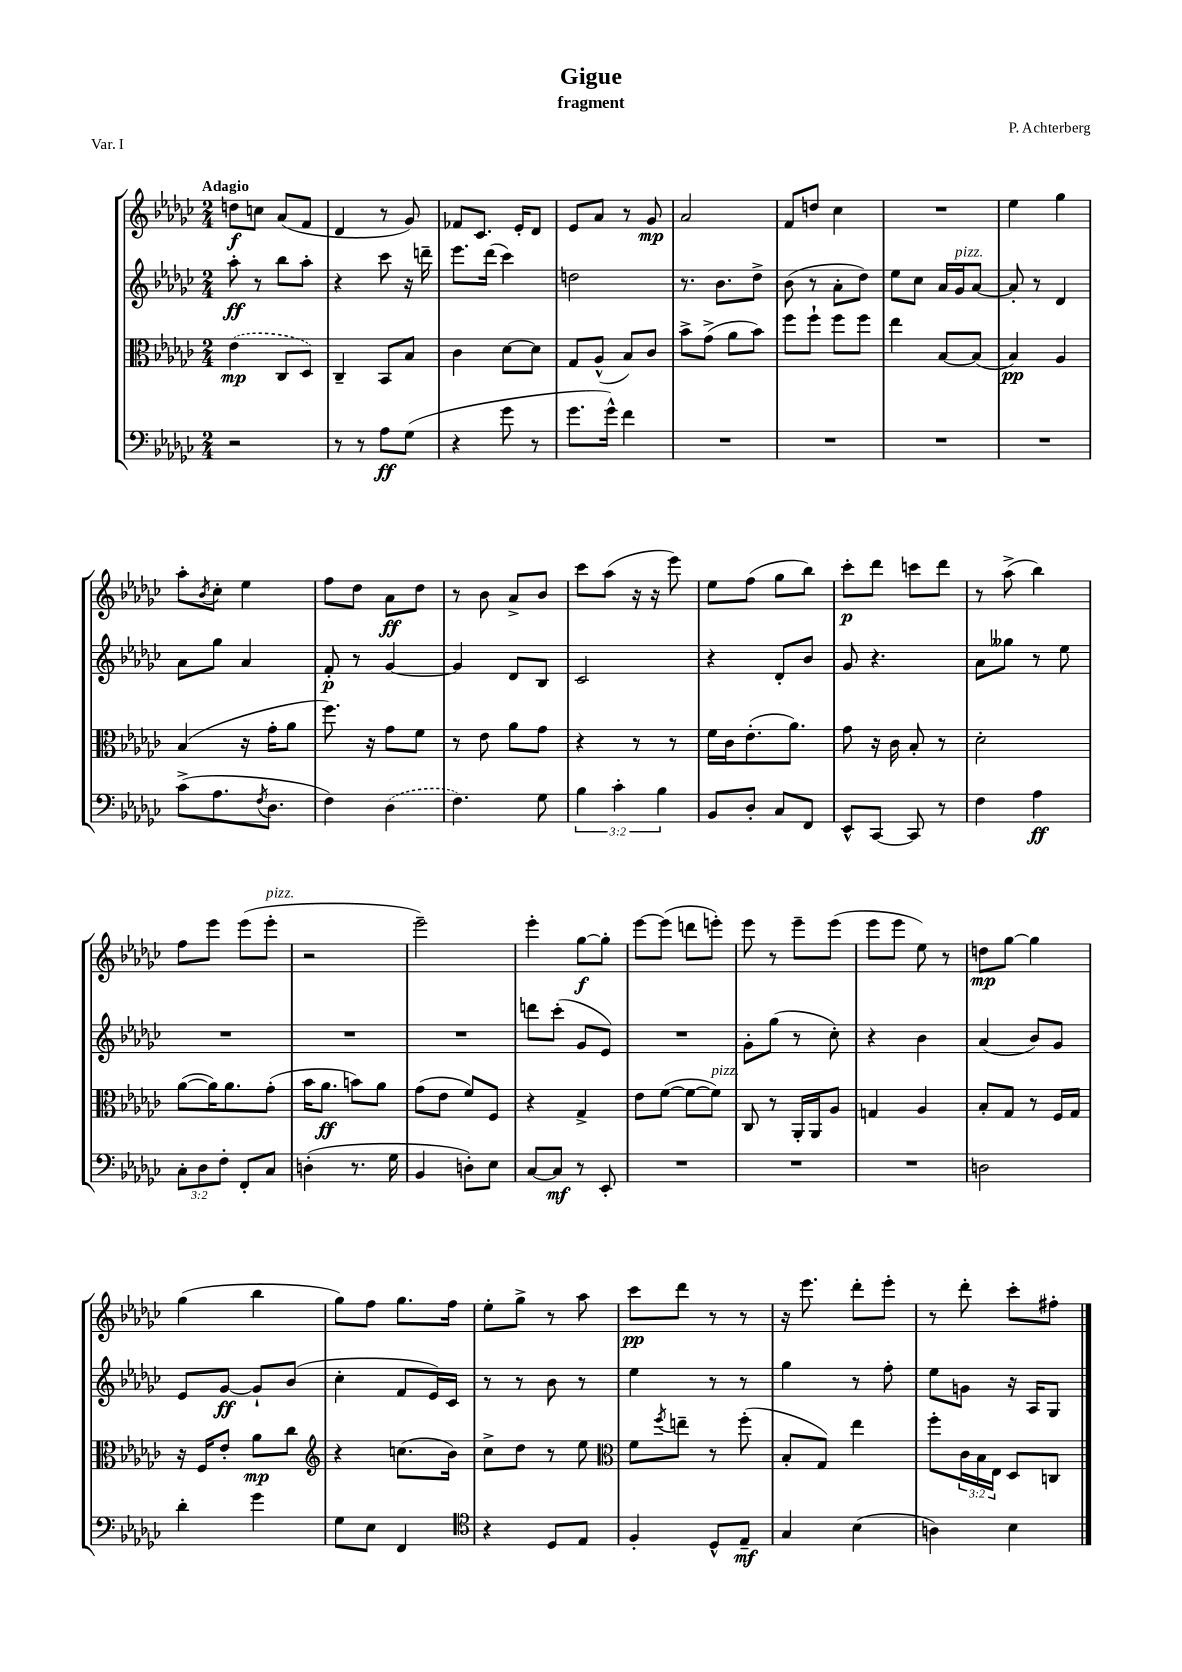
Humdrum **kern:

**kern	**dynam	**kern	**dynam	**kern	**dynam	**kern	**dynam
*part4	*part4	*part3	*part3	*part2	*part2	*part1	*part1
*staff4	*staff4	*staff3	*staff3	*staff2	*staff2	*staff1	*staff1
*clefF4	*	*clefC3	*	*clefG2	*	*clefG2	*
*k[b-e-a-d-g-c-]	*	*k[b-e-a-d-g-c-]	*	*k[b-e-a-d-g-c-]	*	*k[b-e-a-d-g-c-]	*
*M2/4	*	*M2/4	*	*M2/4	*	*M2/4	*
=1	=1	=1	=1	=1	=1	=1	=1
!	!	!	!	!	!	!LO:TX:a:B:t=Adagio	!
2r	.	(4e-\	mp	8aa-'\	ff	8ddn\L	f
.	.	.	.	8r	.	8ccn\J	.
.	.	8C-/L	.	8bb-\L	.	(8a-/L	.
.	.	8D-/J)	.	8aa-'\J	.	8f/J	.
=2	=2	=2	=2	=2	=2	=2	=2
8r	.	4C-~/	.	4r	.	4d-/	.
8r	.	.	.	.	.	.	.
8A-\L	ff	8BB-/L	.	8ccc-\	.	8r	.
(8G-\J	.	8B-/J	.	16r	.	8g-/)	.
.	.	.	.	16dddn~\	.	.	.
=3	=3	=3	=3	=3	=3	=3	=3
4r	.	4c-\	.	8.eee-\L	.	8f-X/L	.
.	.	.	.	.	.	8.c-/J	.
.	.	.	.	(16ddd-\Jk	.	.	.
8g-\	.	[8d-\L	.	4ccc-\)	.	.	.
.	.	.	.	.	.	16e-'/KL	.
8r	.	8d-\J]	.	.	.	8d-/J	.
=4	=4	=4	=4	=4	=4	=4	=4
8.g-\L	.	8G-/L	.	2ddn\	.	8e-/L	.
.	.	(8A-^^/J	.	.	.	8a-/J	.
16g-^^\Jk)	.	.	.	.	.	.	.
4f\	.	8B-/L)	.	.	.	8r	.
.	.	8c-/J	.	.	.	8g-/	mp
=5	=5	=5	=5	=5	=5	=5	=5
2r	.	8b-^\L	.	8.r	.	2a-/	.
.	.	(8g-^\J	.	.	.	.	.
.	.	.	.	8.b-\L	.	.	.
.	.	8a-\L	.	.	.	.	.
.	.	8b-\J)	.	8dd-^\J	.	.	.
=6	=6	=6	=6	=6	=6	=6	=6
2r	.	8ff\L	.	(8b-\	.	8f/L	.
.	.	8ff`\J	.	8r	.	8ddn/J	.
.	.	8ff\L	.	8a-'\L	.	4cc-\	.
.	.	8ff\J	.	8dd-\J)	.	.	.
=7	=7	=7	=7	=7	=7	=7	=7
2r	.	4ee-\	.	8ee-\L	.	2r	.
.	.	.	.	8cc-\J	.	.	.
.	.	[8B-/L	.	16a-/LL	.	.	.
!	!	!	!	!LO:TX:a:i:t=pizz.	!	!	!
.	.	.	.	16g-/J	.	.	.
.	.	(8B-/J]	.	[8a-/J	.	.	.
=8	=8	=8	=8	=8	=8	=8	=8
2r	.	4B-/)	pp	8a-'/]	.	4ee-\	.
.	.	.	.	8r	.	.	.
.	.	4A-/	.	4d-/	.	4gg-\	.
!!LO:LB:g=z
=9	=9	=9	=9	=9	=9	=9	=9
(8c-^\L	.	(4B-/	.	8a-\L	.	8aa-'\L	.
.	.	.	.	.	.	8qb-/	.
8.A-\	.	.	.	8gg-\J	.	8cc-'\J	.
.	.	16r	.	4a-/	.	4ee-\	.
8qF/	.	.	.	.	.	.	.
8.D-\J	.	16g-'\KL	.	.	.	.	.
.	.	8a-\J	.	.	.	.	.
=10	=10	=10	=10	=10	=10	=10	=10
4F\)	.	8.ff\)	.	8f'/	p	8ff\L	.
.	.	.	.	8r	.	8dd-\J	.
.	.	16r	.	.	.	.	.
(4D-\	.	8g-\L	.	[4g-/	.	8a-\L	ff
.	.	8f\J	.	.	.	8dd-\J	.
=11	=11	=11	=11	=11	=11	=11	=11
4.F\)	.	8r	.	4g-/]	.	8r	.
.	.	8e-\	.	.	.	8b-\	.
.	.	8a-\L	.	8d-/L	.	8a-^/L	.
8G-\	.	8g-\J	.	8B-/J	.	8b-/J	.
=12	=12	=12	=12	=12	=12	=12	=12
6B-\	.	4r	.	2c-/	.	8ccc-\L	.
.	.	.	.	.	.	(8aa-\J	.
6c-'\	.	.	.	.	.	.	.
.	.	8r	.	.	.	16r	.
.	.	.	.	.	.	16r	.
6B-\	.	.	.	.	.	.	.
.	.	8r	.	.	.	8eee-\)	.
=13	=13	=13	=13	=13	=13	=13	=13
8BB-/L	.	16f\LL	.	4r	.	8ee-\L	.
.	.	16c-\J	.	.	.	.	.
8D-'/J	.	(8.e-'\	.	.	.	(8ff\J	.
8C-/L	.	.	.	8d-'/L	.	8gg-\L	.
.	.	8.a-\J)	.	.	.	.	.
8FF/J	.	.	.	8b-/J	.	8bb-\J)	.
=14	=14	=14	=14	=14	=14	=14	=14
8EE-^^/L	.	8g-\	.	8g-/	.	8ccc-'\L	p
[8CC-/J	.	16r	.	4.r	.	8ddd-\J	.
.	.	16c-\	.	.	.	.	.
8CC-/]	.	8B-'/	.	.	.	8cccn\L	.
8r	.	8r	.	.	.	8ddd-\J	.
=15	=15	=15	=15	=15	=15	=15	=15
4F\	.	2d-'\	.	8a-\L	.	8r	.
.	.	.	.	8gg--X\J	.	(8aa-^\	.
4A-\	ff	.	.	8r	.	4bb-\)	.
.	.	.	.	8ee-\	.	.	.
!!LO:LB:g=z
=16	=16	=16	=16	=16	=16	=16	=16
12C-'\L	.	([8a-\L	.	2r	.	8ff\L	.
12D-\	.	.	.	.	.	.	.
.	.	16a-\K])	.	.	.	8eee-\J	.
12F'\J	.	.	.	.	.	.	.
.	.	8.a-\	.	.	.	.	.
8FF'/L	.	.	.	.	.	(8eee-\L	.
!	!	!	!	!	!	!LO:TX:a:i:t=pizz.	!
8C-/J	.	(8g-'\J	.	.	.	8eee-'\J	.
=17	=17	=17	=17	=17	=17	=17	=17
(4Dn'\	.	16b-\KL	.	2r	.	2r	.
.	.	8.a-\J	ff	.	.	.	.
8.r	.	8bn\L)	.	.	.	.	.
.	.	8a-\J	.	.	.	.	.
16G-\	.	.	.	.	.	.	.
=18	=18	=18	=18	=18	=18	=18	=18
4BB-/	.	(8g-\L	.	2r	.	2eee-~\)	.
.	.	8e-\J	.	.	.	.	.
8Dn'\L)	.	8f/L)	.	.	.	.	.
8E-\J	.	8F/J	.	.	.	.	.
=19	=19	=19	=19	=19	=19	=19	=19
[8C-/L	.	4r	.	8dddn\L	.	4eee-'\	.
8C-/J]	mf	.	.	(8ccc-'\J	.	.	.
8r	.	4G-^/	.	8g-/L	.	[8gg-\L	f
8EE-'/	.	.	.	8e-/J)	.	8gg-'\J]	.
=20	=20	=20	=20	=20	=20	=20	=20
2r	.	8e-\L	.	2r	.	[8eee-\L	.
.	.	([8f\J	.	.	.	(8eee-\J]	.
.	.	8f\L_	.	.	.	8dddn\L	.
!	!	!LO:TX:a:i:t=pizz.	!	!	!	!	!
.	.	8f\J])	.	.	.	8eeen'\J)	.
=21	=21	=21	=21	=21	=21	=21	=21
2r	.	8C-/	.	8g-'\L	.	8eee-\	.
.	.	8r	.	(8gg-\J	.	8r	.
.	.	16AA-'/LL	.	8r	.	8eee-~\L	.
.	.	16AA-/J	.	.	.	.	.
.	.	8A-/J	.	8cc-'\)	.	(8eee-\J	.
=22	=22	=22	=22	=22	=22	=22	=22
2r	.	4Gn/	.	4r	.	8eee-\L	.
.	.	.	.	.	.	8eee-\J	.
.	.	4A-/	.	4b-\	.	8ee-\)	.
.	.	.	.	.	.	8r	.
=23	=23	=23	=23	=23	=23	=23	=23
2Dn\	.	8B-'/L	.	(4a-/	.	8ddn\L	mp
.	.	8G-/J	.	.	.	[8gg-\J	.
.	.	8r	.	8b-/L)	.	4gg-\]	.
.	.	16F/LL	.	8g-/J	.	.	.
.	.	16G-/JJ	.	.	.	.	.
!!LO:LB:g=z
=24	=24	=24	=24	=24	=24	=24	=24
4d-'\	.	16r	.	8e-/L	.	(4gg-\	.
.	.	16F/KL	.	.	.	.	.
.	.	8e-'/J	.	[8g-/J	ff	.	.
4g-\	.	8a-\L	mp	8g-`/L]	.	4bb-\	.
.	.	8cc-\J	.	(8b-/J	.	.	.
=25	=25	=25	=25	=25	=25	=25	=25
*	*	*clefG2	*	*	*	*	*
8G-\L	.	4r	.	4cc-'\	.	8gg-\L)	.
8E-\J	.	.	.	.	.	8ff\J	.
4FF/	.	(8.ccn\L	.	8f/L	.	8.gg-\L	.
.	.	.	.	16e-/L)	.	.	.
.	.	16b-\Jk)	.	16c-/JJ	.	16ff\Jk	.
=26	=26	=26	=26	=26	=26	=26	=26
*clefC4	*	*	*	*	*	*	*
4r	.	8cc-^\L	.	8r	.	8ee-'\L	.
.	.	8dd-\J	.	8r	.	8gg-^\J	.
8D-/L	.	8r	.	8b-\	.	8r	.
8E-/J	.	8ee-\	.	8r	.	8aa-\	.
=27	=27	=27	=27	=27	=27	=27	=27
*	*	*clefC3	*	*	*	*	*
4F'/	.	8f\L	.	4ee-\	.	8ccc-\L	pp
.	.	8qff/	.	.	.	.	.
.	.	8een~\J	.	.	.	8ddd-\J	.
8D-^^/L	.	8r	.	8r	.	8r	.
8E-~/J	mf	(8ff'\	.	8r	.	8r	.
=28	=28	=28	=28	=28	=28	=28	=28
4G-/	.	8B-'/L	.	4gg-\	.	16r	.
.	.	.	.	.	.	8.eee-\	.
.	.	8G-/J)	.	.	.	.	.
(4B-\	.	4ee-\	.	8r	.	8ddd-'\L	.
.	.	.	.	8ff'\	.	8eee-'\J	.
=29	=29	=29	=29	=29	=29	=29	=29
4An\)	.	8ff'\L	.	8ee-\L	.	8r	.
.	.	24c-\L	.	8gn\J	.	8ddd-'\	.
.	.	24B-\	.	.	.	.	.
.	.	24E-\JJ	.	.	.	.	.
4B-\	.	8D-/L	.	16r	.	8ccc-'\L	.
.	.	.	.	16A-/KL	.	.	.
.	.	8Cn/J	.	8G-/J	.	8ff#X'\J	.
==	==	==	==	==	==	==	==
*-	*-	*-	*-	*-	*-	*-	*-
